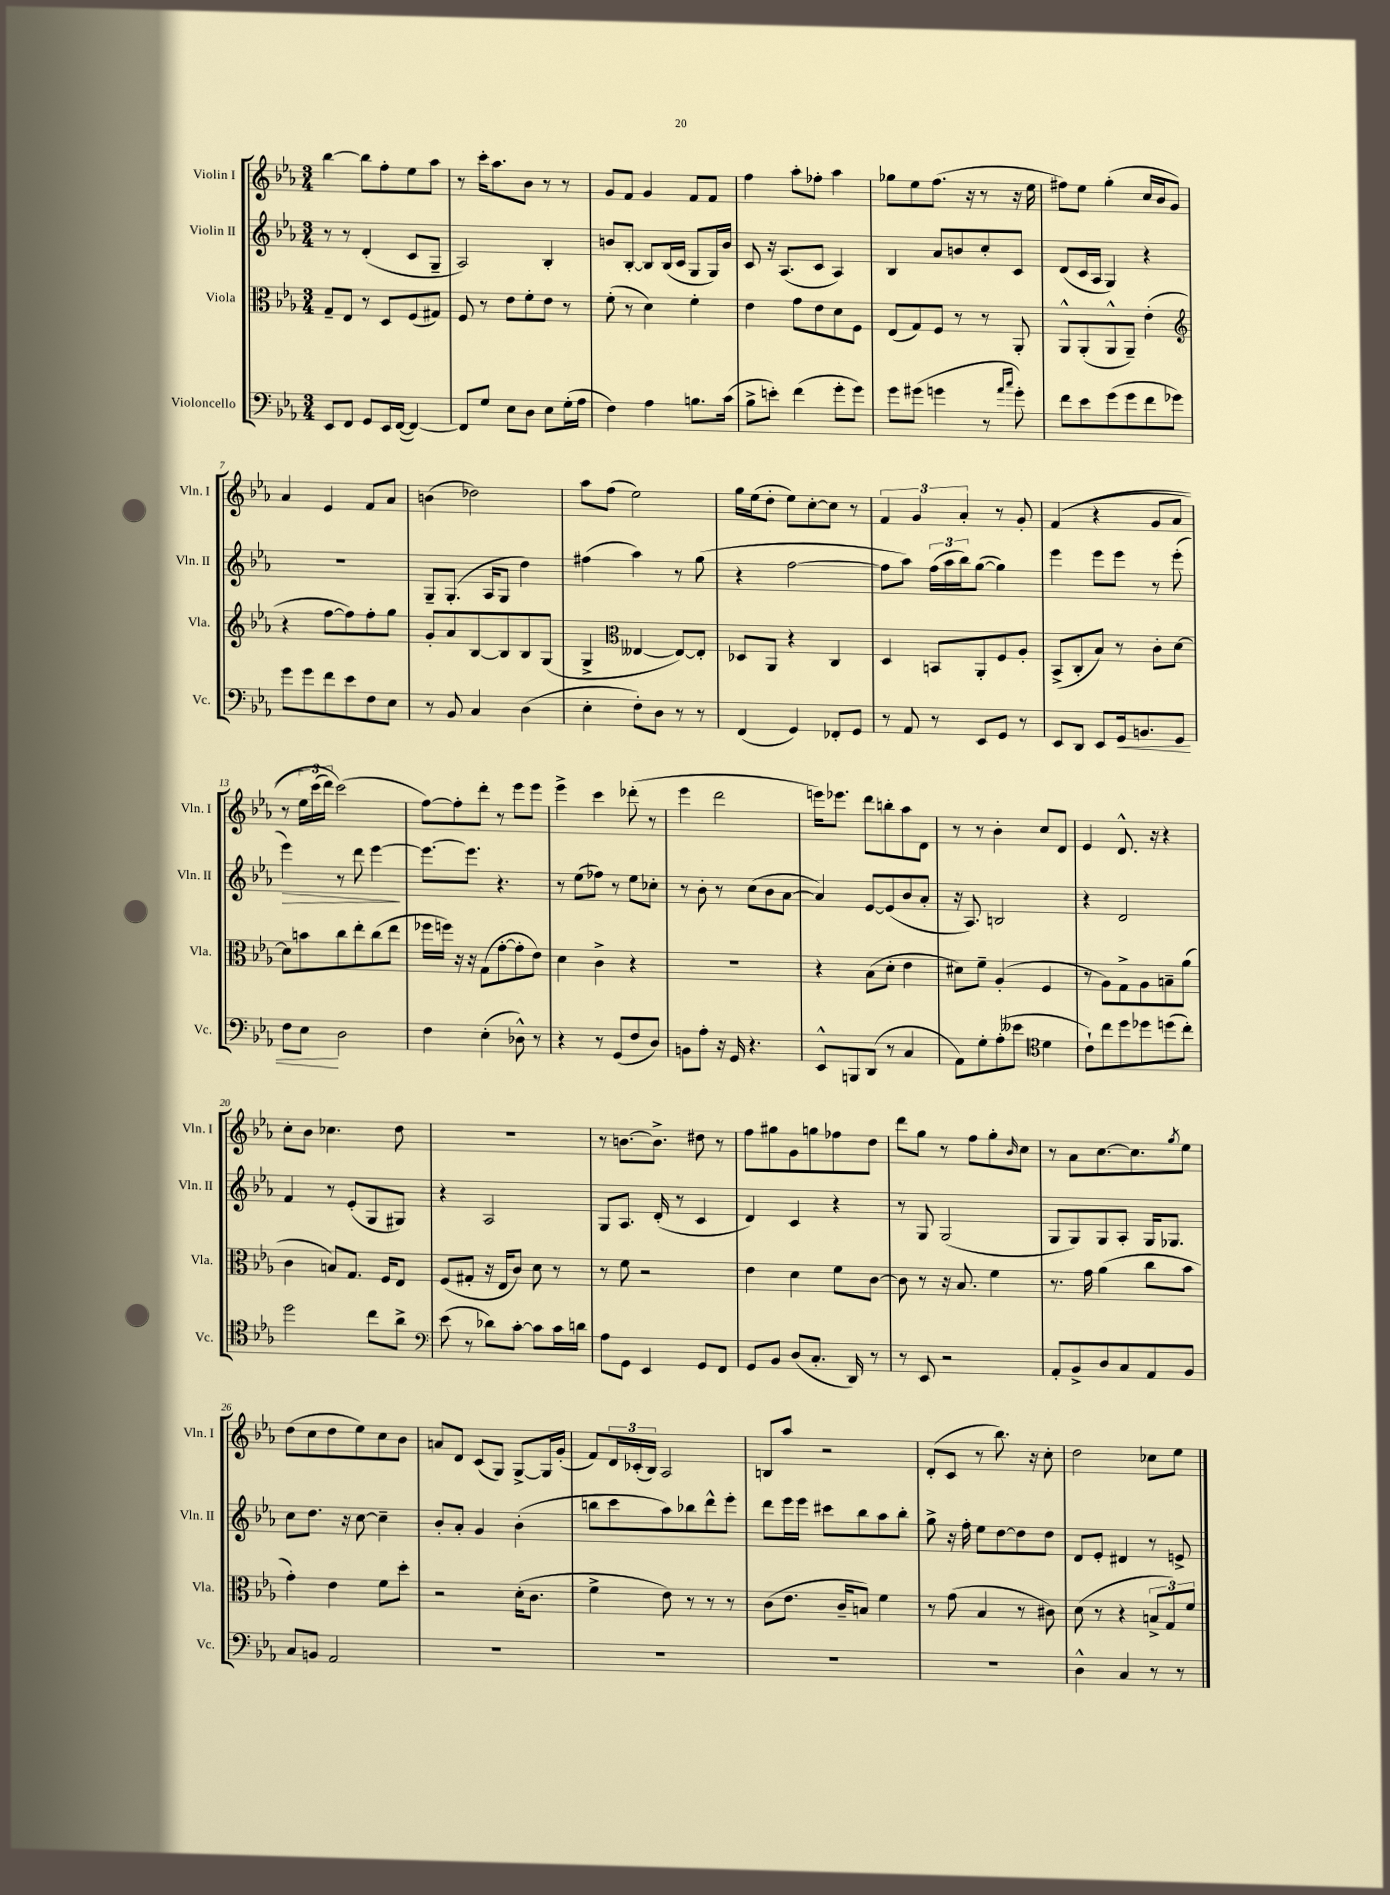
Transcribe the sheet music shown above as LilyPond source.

<<
\new StaffGroup <<
\new Staff = "s0" \with { instrumentName = "Violin I" shortInstrumentName = "Vln. I" } {
    \clef treble \key ees \major \numericTimeSignature \time 3/4
    bes''4~ bes''8 f''8-. ees''8 aes''8 |
    r8 c'''16-. aes''8. bes'8 r8 r8 |
    g'8 f'8 g'4 f'8 f'8 |
    f''4 aes''8-. fes''8-. aes''4 |
    ges''8 ees''8 f''8.( r16 r8 r16 ees''16 |
    fis''8) ees''8 g''4-.( c''16 bes'16 g'8) |
    aes'4 ees'4 f'8 aes'8 |
    b'4( des''2) |
    aes''8 f''8( ees''2) |
    g''16 ees''16( d''8-. ees''8) c''8~-. c''8 r8 |
    \tuplet 3/2 { f'4 g'4 aes'4-. } r8 g'8-. |
    f'4(\( r4 g'8 aes'8 |
    r8 \tuplet 3/2 { ees''16) c'''16( d'''16) } c'''2(\) |
    f''8~) f''8-. d'''8-. r8 ees'''8 ees'''8 |
    ees'''4-> c'''4 des'''8-.( r8 |
    ees'''4 d'''2 |
    e'''16) ees'''8. d'''8 b''8-. aes''8 d'8 |
    r8 r8 bes'4-. c''8 d'8 |
    ees'4 d'8.-^ r16 r4 |
    c''8-. bes'8 ces''4. d''8 |
    R2. |
    r8 b'8.~ b'8.-> dis''8 r8 |
    f''8 gis''8 g'8 g''8 fes''8 d''8 |
    d'''8 g''8 r8 f''8 g''8-. \grace { bes'16 } c''8 |
    r8 aes'8 c''8.~ c''8. \acciaccatura { g''8 } ees''8 |
    d''8( c''8 d''8 ees''8) c''8 bes'8 |
    a'8 d'8 c'8( g8) g8~-> g16 g'16-.( |
    f'8) \tuplet 3/2 { d'16 ces'16-.( bes16) } aes2 |
    b8 aes''8 r2 |
    d'8-.( c'8 r8 bes''8.) r16 c''8-. |
    d''2 ces''8 ees''8 \bar "|." |
}
\new Staff = "s1" \with { instrumentName = "Violin II" shortInstrumentName = "Vln. II" } {
    \clef treble \key ees \major \numericTimeSignature \time 3/4
    r8 r8 d'4-.( c'8 g8-- |
    aes2) bes4-. |
    b'8 bes8~-. bes8 bes16( c'16 g8 g16) b'16 |
    c'8 r16 aes8.( c'8 aes4) |
    bes4 aes'8 b'8 c''8-. c'8 |
    d'8( c'16 aes16 g4) r4 |
    R2. |
    g8-- g8.-.( aes16 g8 d''4) |
    fis''4( aes''4) r8 g''8( |
    r4 f''2~ |
    f''8 aes''8) \tuplet 3/2 { f''16( aes''16 bes''16) } g''8~( g''4) |
    ees'''4 ees'''8 ees'''8 r8 ees'''8-.( |
    ees'''4\>) r8 d'''8 ees'''4~\! |
    ees'''8.~ ees'''8. r4. |
    r8 ees''8( fes''8) r8 ees''8 ces''8-. |
    r8 bes'8-. r8 c''8( bes'8 aes'8~ |
    aes'4) ees'8~ ees'8( bes'8 aes'8-. |
    r16 aes8.) b2 |
    r4 d'2 |
    f'4 r8 ees'8-.( g8 gis8) |
    r4 aes2 |
    g8 aes8. d'16-.( r8 c'4 |
    d'4) c'4 r4 |
    r8 g8 g2( |
    g8 g8) g8 aes8-. g16 ges8. |
    c''8 d''8. r16 c''8~ c''4-- |
    bes'8-. aes'8-. g'4 bes'4-.( |
    b''8 c'''8 aes''8) bes''8 d'''8-^ ees'''8-. |
    d'''8 ees'''16 ees'''16 cis'''8 bes''8 aes''8 bes''8-. |
    g''8-> r16 f''16-. ees''8 d''8~ d''8 d''8 |
    d'8 ees'8-. dis'4 r8 e'8-> \bar "|." |
}
\new Staff = "s2" \with { instrumentName = "Viola" shortInstrumentName = "Vla." } {
    \clef alto \key ees \major \numericTimeSignature \time 3/4
    g8-- ees8 r8 d8 f8( gis8) |
    f8 r8 ees'8 f'8-. ees'8 r8 |
    f'8-.( r8 d'4) f'4-. |
    ees'4 g'8 ees'8 d'8 f8 |
    ees8( g8) f8 r8 r8 aes,8-. |
    aes,8-^ aes,8-.( aes,8-^ aes,8--) ees'4-.( |
    \clef treble r4 f''8~ f''8) f''8-. g''8 |
    g'8-. aes'8 bes8~ bes8 bes8 g8( |
    g4-> \clef alto eeses4~ eeses8~) eeses8-. |
    des8 aes,8 r4 c4 |
    d4 b,8 aes,8-. f8 aes8-. |
    bes,8->( c8-. bes8) r8 c'8-. d'8~ |
    d'8 b'8 c''8 ees''8-. c''8( ees''8 |
    fes''16 f''16) r16 r16 g8( g'8~-. g'8-. ees'8) |
    d'4 c'4-> r4 |
    R2. |
    r4 bes8( d'8-. ees'4 |
    dis'8) f'8-- aes4-.( f4 |
    r8 aes8) g8-> aes8 b8-- aes'8( |
    c'4 b8) g8. f16 ees8 |
    f8( gis8-. r16 ees16 c'8) d'8 r8 |
    r8 f'8 r2 |
    ees'4 d'4 f'8 c'8~ |
    c'8 r8 r16 bes8. f'4 |
    r8. g'16 aes'4( c''8 bes'8 |
    g'4-.) ees'4 f'8 d''8-. |
    r2 d'16-.( c'8. |
    f'4-> ees'8) r8 r8 r8 |
    c'8( ees'8. c'16-- b8) f'4 |
    r8 g'8( bes4 r8 cis'8) |
    d'8( r8 r4 \tuplet 3/2 { b8-> g8) f'8 } \bar "|." |
}
\new Staff = "s3" \with { instrumentName = "Violoncello" shortInstrumentName = "Vc." } {
    \clef bass \key ees \major \numericTimeSignature \time 3/4
    ees,8 f,8 g,8 ees,16 f,16~( f,4~) |
    f,8 g8 ees8 d8 ees8 g16-.( aes16 |
    f4) aes4 b8. c'16( |
    bes8-> e'8-.) f'4( g'8-. g'8) |
    g'8 gis'8( g'4 r8 \grace { aes'16 c''16 } g'8-.) |
    f'8 ees'8 g'8( g'8 f'8 ges'8) |
    g'8 g'8 f'8 ees'8 f8 ees8 |
    r8 bes,8 c4 d4( |
    ees4-. f8-.) d8 r8 r8 |
    f,4( g,4) fes,8-. g,8 |
    r8 aes,8 r8 ees,8 g,8 r8 |
    ees,8 d,8 ees,8 g,16\< b,8. g,8 |
    f8 ees8\! d2 |
    f4 ees4-.( des8-^) r8 |
    r4 r8 g,8( f8 d8) |
    b,8 aes8-. r16 g,16 r4. |
    ees,8-^ b,,8 d,8( r8 c4 |
    aes,8) g8-. aes8-.( eeses'8 \clef tenor d'4 |
    c'8-!) c''8 d''8 des''8 d''8( c''8-.) |
    d''2 c''8 aes'8-> |
    \clef bass ees'8( r8 des'8) c'8~-. c'8 c'16 d'16 |
    aes8 g,8 ees,4 g,8 f,8 |
    g,8 bes,8 d8( c8.-. d,16) r8 |
    r8 ees,8 r2 |
    aes,8-. bes,8-> d8 c8 aes,8 bes,8 |
    c8 b,8 aes,2 |
    R2. |
    R2. |
    R2. |
    R2. |
    d4-^ c4 r8 r8 \bar "|." |
}
>>
>>
